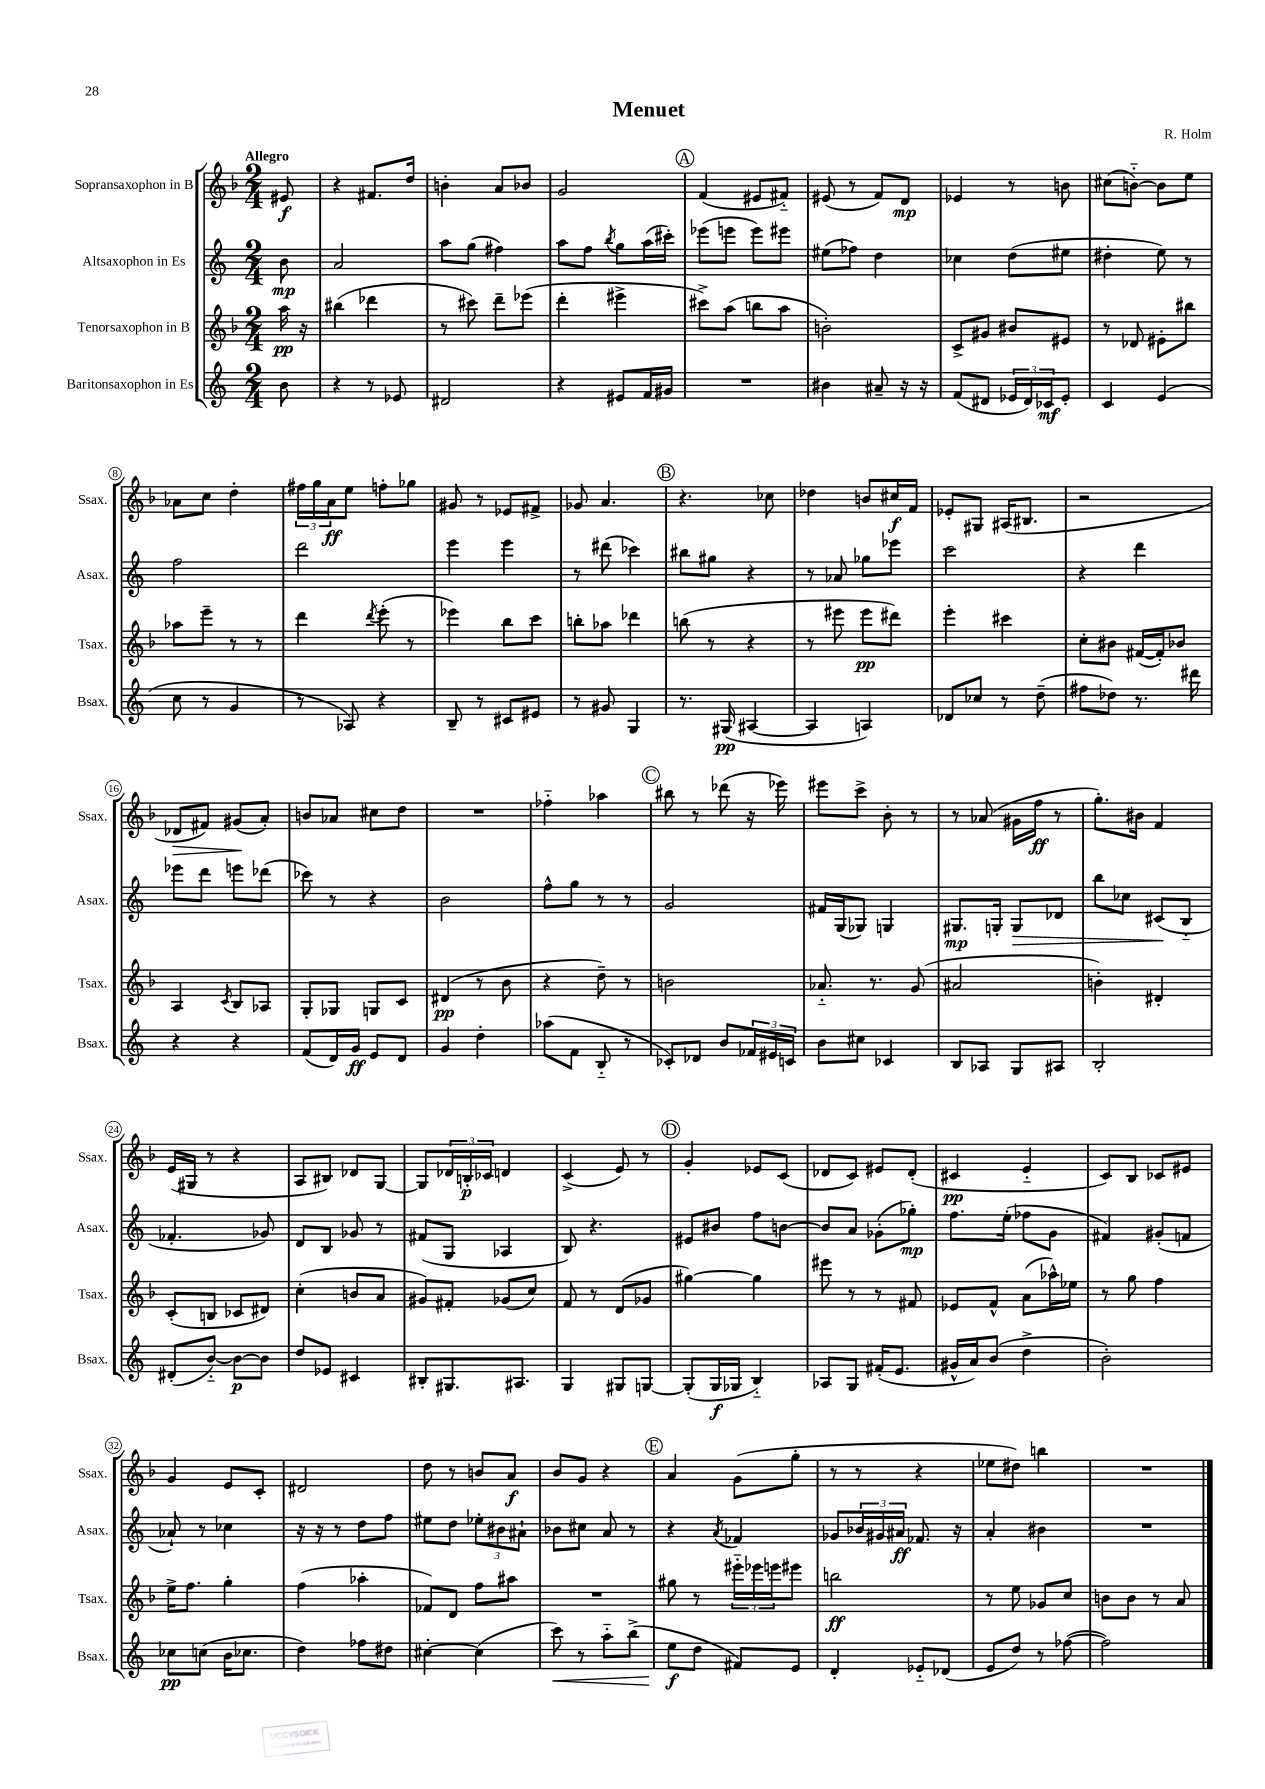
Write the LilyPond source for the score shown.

\header { title = "Menuet" composer = "R. Holm" }
<<
\new StaffGroup <<
\new Staff = "s0" \with { instrumentName = "Sopransaxophon in B" shortInstrumentName = "Ssax." } {
    \clef treble \key f \major \numericTimeSignature \time 2/4 \partial 8 \tempo "Allegro"
    eis'8\f |
    r4 fis'8. d''16 |
    b'4-. a'8 bes'8 |
    g'2 |
    \mark \markup { \circle "A" } f'4( eis'8 fis'8-_) |
    eis'8( r8 f'8) d'8\mp |
    ees'4 r8 b'8 |
    cis''8( b'8~-_) b'8 e''8 |
    aes'8 c''8 d''4-. |
    \tuplet 3/2 { fis''16 g''16 a'16\ff } e''8 f''8-. ges''8 |
    gis'8 r8 ees'8 fis'8-> |
    ges'8 a'4. |
    \mark \markup { \circle "B" } r4. ces''8 |
    des''4 b'8 cis''16\f f'16 |
    ees'8-. gis8 ais16( bis8. |
    r2 |
    des'8\> fis'8) gis'8\!( a'8-.) |
    b'8 aes'8 cis''8 d''8 |
    R2 |
    fes''4-_ aes''4 |
    \mark \markup { \circle "C" } bis''8 r8 des'''8( r16 ees'''16) |
    eis'''8 c'''8-> bes'8-. r8 |
    r8 aes'8( gis'16 f''16\ff r8 |
    g''8.-.) bis'16 f'4 |
    e'16( gis16 r8 r4 |
    a8 bis8) des'8 g8~ |
    g8 \tuplet 3/2 { des'16 b16-.\p ces'16 } d'4 |
    c'4->( e'8) r8 |
    \mark \markup { \circle "D" } g'4-. ees'8 c'8( |
    des'8 c'8) eis'8 des'8-.( |
    cis'4\pp e'4-_ |
    c'8) bes8 ces'8 eis'8 |
    g'4 e'8 c'8-. |
    dis'2 |
    d''8 r8 b'8 a'8\f |
    bes'8 g'8 r4 |
    \mark \markup { \circle "E" } a'4 g'8( g''8-. |
    r8 r8 r4 |
    ees''8 dis''8) b''4 |
    R2 \bar "|." |
}
\new Staff = "s1" \with { instrumentName = "Altsaxophon in Es" shortInstrumentName = "Asax." } {
    \clef treble \key c \major \numericTimeSignature \time 2/4 \partial 8
    b'8\mp |
    a'2 |
    a''8 g''8( fis''4) |
    a''8 f''8 \acciaccatura { b''8 } g''8 a''16( cis'''16-.) |
    \mark \markup { \circle "A" } ees'''8( e'''8 e'''8) eis'''8 |
    eis''8( fes''8) d''4 |
    ces''4 d''8( eis''8 |
    dis''4-. e''8) r8 |
    f''2 |
    d'''2 |
    e'''4 e'''4 |
    r8 dis'''8( ces'''4) |
    \mark \markup { \circle "B" } bis''8 gis''8 r4 |
    r8 aes'8 ges''8 ees'''8 |
    c'''2 |
    r4 d'''4 |
    ees'''8 d'''8 e'''8 des'''8( |
    ces'''8) r8 r4 |
    b'2 |
    f''8-^ g''8 r8 r8 |
    \mark \markup { \circle "C" } g'2 |
    fis'16 g16( ges8) g4 |
    gis8.\mp g16-. g8\> des'8 |
    b''8 ces''8 cis'8\!( b8-_ |
    fes'4.-. ges'8) |
    d'8 b8 ges'8 r8 |
    fis'8( g8 aes4 |
    b8) r4. |
    \mark \markup { \circle "D" } eis'8 bis'8 f''8 b'8~ |
    b'8 a'8 ges'8-.( ges''8-.\mp) |
    f''8. e''16-.( fes''8 g'8 |
    fis'4) gis'8-.( f'8 |
    aes'8-!) r8 ces''4 |
    r16 r16 r8 d''8 f''8 |
    eis''8 d''8 \tuplet 3/2 { ees''8-. bis'8 ais'8-! } |
    bes'8 cis''8 a'8 r8 |
    \mark \markup { \circle "E" } r4 \acciaccatura { a'8 } fes'4 |
    ges'8 \tuplet 3/2 { bes'16 gis'16 ais'16\ff } fes'8. r16 |
    a'4-. bis'4 |
    R2 \bar "|." |
}
\new Staff = "s2" \with { instrumentName = "Tenorsaxophon in B" shortInstrumentName = "Tsax." } {
    \clef treble \key f \major \numericTimeSignature \time 2/4 \partial 8
    a''16\pp r16 |
    bis''4( des'''4 |
    r8 cis'''8) d'''8-- ees'''8( |
    d'''4-. eis'''4-> |
    \mark \markup { \circle "A" } cis'''8->) a''8( b''8 a''8 |
    b'2-.) |
    c'8-> gis'8 bis'8 eis'8 |
    r8 des'8 eis'8-. bis''8 |
    aes''8 e'''8-- r8 r8 |
    d'''4 \acciaccatura { d'''8 } e'''8-.( r8 |
    ees'''4) bes''8 c'''8 |
    b''8-. aes''8 des'''4 |
    \mark \markup { \circle "B" } b''8( r8 r4 |
    r8 eis'''8 eis'''8\pp dis'''8) |
    e'''4-. cis'''4 |
    c''8-. bis'8 fis'16~( fis'16-.) bes'8 |
    a4 \acciaccatura { c'8 } bes8 aes8 |
    g8-. ges8 g8 c'8 |
    dis'4\pp( r8 bes'8 |
    r4 d''8--) r8 |
    \mark \markup { \circle "C" } b'2 |
    aes'8.-_ r8. g'8( |
    ais'2 |
    b'4-.) dis'4-. |
    c'8-.( b8 ces'8 dis'8) |
    c''4-.( b'8 a'8 |
    gis'8) fis'8-. ges'8( c''8) |
    f'8 r8 d'8( ges'8 |
    \mark \markup { \circle "D" } gis''4~) gis''4 |
    eis'''8 r8 r8 fis'8 |
    ees'8 f'8-^ a'8( aes''16-^) ees''16 |
    r8 g''8 f''4 |
    e''16-> f''8. g''4-. |
    f''4( aes''4-. |
    fes'8) d'8 f''8 ais''8 |
    R2 |
    \mark \markup { \circle "E" } gis''8 r8 \tuplet 3/2 { eis'''16-_ ees'''16 e'''16 } eis'''8 |
    b''2\ff |
    r8 e''8 ges'8 c''8 |
    b'8 b'8 r8 a'8 \bar "|." |
}
\new Staff = "s3" \with { instrumentName = "Baritonsaxophon in Es" shortInstrumentName = "Bsax." } {
    \clef treble \key c \major \numericTimeSignature \time 2/4 \partial 8
    b'8 |
    r4 r8 ees'8 |
    dis'2 |
    r4 eis'8 f'16 gis'16 |
    \mark \markup { \circle "A" } R2 |
    bis'4 ais'8-- r16 r16 |
    f'8( dis'8 \tuplet 3/2 { ees'16 dis'16) ces'16\mf } ees'8-. |
    c'4 e'4( |
    c''8 r8 g'4 |
    r8 aes8) r4 |
    b8-- r8 cis'8 eis'8 |
    r8 gis'8 g4 |
    \mark \markup { \circle "B" } r8. gis16\pp( ais4~ |
    ais4 a4) |
    des'8 ces''8 r8 d''8--( |
    fis''8 des''8) r8. dis'''16 |
    r4 r4 |
    f'8( d'16) g'16\ff e'8 d'8 |
    g'4 d''4-. |
    aes''8( f'8 b8-_ r8 |
    \mark \markup { \circle "C" } ces'8-.) des'8 b'8 \tuplet 3/2 { fes'16 eis'16 c'16 } |
    b'8 cis''8 ces'4 |
    b8 aes8 g8 ais8 |
    b2-. |
    dis'8-.( b'8~-_) b'8~\p b'8 |
    d''8 ees'8 cis'4 |
    bis8-. gis8. ais8. |
    g4 gis8 g8~ |
    \mark \markup { \circle "D" } g8-.( g16\f ges16 b4-_) |
    aes8 g8 fis'16-.( e'8. |
    gis'16-^ a'16) b'8( d''4-> |
    b'2-.) |
    ces''8\pp c''8( b'16 ces''8. |
    d''4) fes''8 dis''8 |
    cis''4~-. cis''4( |
    c'''8\<) r8 a''8-_ b''8->( |
    \mark \markup { \circle "E" } e''8\f\! d''8 fis'8) e'8 |
    d'4-. ees'8-_ des'8( |
    e'8 d''8) r8 fes''8~( |
    fes''2) \bar "|." |
}
>>
>>
\layout { \context { \Score \override BarNumber.stencil = #(make-stencil-circler 0.1 0.3 ly:text-interface::print) } }
